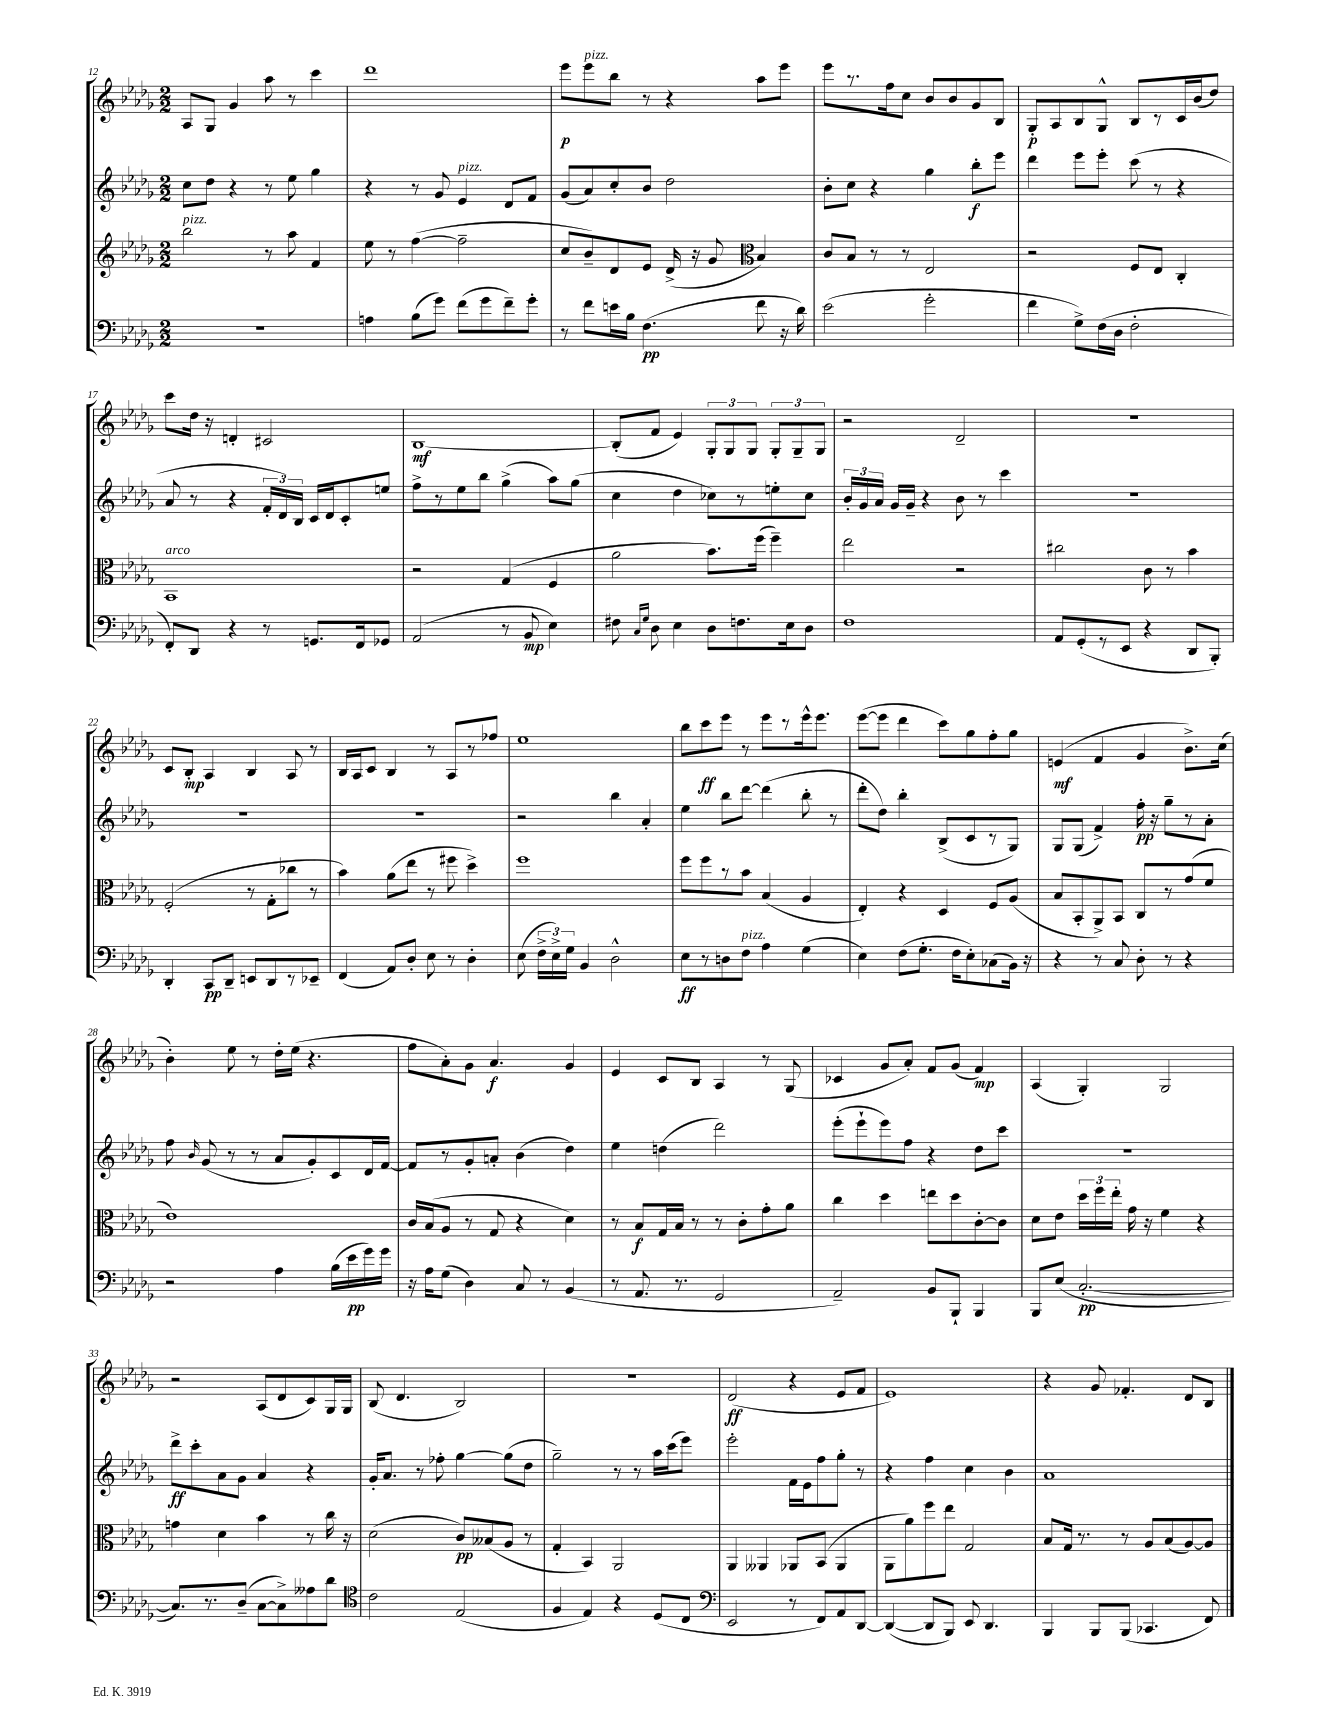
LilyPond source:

<<
\new StaffGroup <<
\new Staff = "s0" {
    \clef treble \key des \major \numericTimeSignature \time 2/2
    \autoBeamOff aes8[ ges8] ges'4 aes''8 r8 c'''4 |
    des'''1 |
    ees'''8[\p ees'''8^\markup { \italic "pizz." } bes''8] r8 r4 aes''8[ ees'''8] |
    ees'''8[ r8. f''16 c''8] bes'8[ bes'8 ges'8 bes8] |
    ges8[-.\p aes8 bes8 ges8]-^ bes8[ r8 c'16 bes'16( des''8]) |
    c'''8[ des''16] r16 d'4-. cis'2 |
    bes1~\mf |
    bes8[-.( f'8] ees'4) \tuplet 3/2 { ges8[-. ges8 ges8] } \tuplet 3/2 { ges8[-. ges8-- ges8] } |
    r2 des'2-- |
    R1 |
    c'8[ bes8]-.\mp aes4 bes4 aes8 r8 |
    bes16[ aes16 c'8] bes4 r8 aes8[ r8 fes''8] |
    ees''1 |
    bes''8[ c'''8\ff ees'''8] r8 ees'''8[ r8 ees'''16-^ ees'''8.] |
    ees'''8[~( ees'''8] des'''4 c'''8[) ges''8 f''8-. ges''8] |
    e'4\mf( f'4 ges'4 bes'8.[->) c''16]( |
    bes'4-.) ees''8 r8 des''16[-. ees''16]( r4. |
    f''8[ aes'8-.) ges'8] aes'4.\f ges'4 |
    ees'4 c'8[ bes8] aes4 r8 ges8( |
    ces'4 ges'8[ aes'8]-.) f'8[ ges'8]( f'4\mp) |
    aes4( ges4-.) ges2 |
    r2 aes8[( des'8 c'8) ges16 ges16] |
    bes8( des'4. bes2) |
    R1 |
    des'2\ff( r4 ees'8[ f'8] |
    ees'1) |
    r4 ges'8 fes'4.-. des'8[ bes8] \bar "|." |
}
\new Staff = "s1" {
    \clef treble \key des \major \numericTimeSignature \time 2/2
    \autoBeamOff c''8[ des''8] r4 r8 ees''8 ges''4 |
    r4 r8 ges'8 ees'4^\markup { \italic "pizz." } des'8[ f'8] |
    ges'8[( aes'8) c''8-. bes'8] des''2 |
    bes'8[-. c''8] r4 ges''4 bes''8[-.\f ees'''8] |
    des'''4 ees'''8[ ees'''8]-. c'''8( r8 r4 |
    aes'8 r8 r4 \tuplet 3/2 { f'16[-. des'16) bes16] } c'16[ des'16 c'8-. e''8] |
    f''8[-> r8 ees''8 bes''8] ges''4->( aes''8[) ges''8]( |
    c''4 des''4 ces''8[) r8 e''8-. ces''8] |
    \tuplet 3/2 { bes'16[-. ges'16 aes'16] } ges'16[ ges'16]-- r4 bes'8 r8 c'''4 |
    R1 |
    R1 |
    R1 |
    r2 bes''4 aes'4-. |
    ees''4 bes''8[ des'''8]~ des'''4( bes''8-. r8 |
    des'''8[-. des''8]) bes''4-. bes8[->( c'8 r8 ges8]) |
    ges8[ ges8]( f'4->) f''16-.\pp r16 ges''8[-- r8 aes'8]-. |
    f''8 \grace { bes'16 } ges'8( r8 r8 aes'8[ ges'8-.) c'8 des'16 f'16]~ |
    f'8[ r8 ges'8-. a'8]-. bes'4( des''4) |
    ees''4 d''4( des'''2) |
    ees'''8[-.( ees'''8-! ees'''8) f''8] r4 des''8[ c'''8] |
    r1 |
    des'''8[->\ff c'''8-. aes'8 ges'8] aes'4 r4 |
    ges'16[-. aes'8.] r8 fes''8-. ges''4~ ges''8[( des''8] |
    ges''2--) r8 r8 aes''16[ c'''16( ees'''8]) |
    ees'''2-. f'16[ ees'16 f''8 ges''8]-. r8 |
    r4 f''4 c''4 bes'4 |
    aes'1 \bar "|." |
}
\new Staff = "s2" {
    \clef treble \key des \major \numericTimeSignature \time 2/2
    \autoBeamOff bes''2^\markup { \italic "pizz." } r8 aes''8 f'4 |
    ees''8 r8 f''4~( f''2-- |
    c''8[ bes'8--) des'8 ees'8] des'16->( r16 ges'8 \clef alto bes4) |
    c'8[ bes8] r8 r8 ees2 |
    r2 f8[ ees8] c4-. |
    bes,1^\markup { \italic "arco" } |
    r2 ges4( f4 |
    aes'2 bes'8.[) f''16]( f''4--) |
    ees''2 r2 |
    cis''2 c'8 r8 bes'4 |
    f2-.( r8 ges8[-. ces''8] r8 |
    bes'4) aes'8[( ees''8] r8 fis''8 des''4->) |
    f''1 |
    f''8[ f''8 r8 bes'8] bes4( aes4 |
    ees4-.) r4 des4 f8[ aes8]( |
    bes8[ bes,8-. aes,8->) bes,8] c8[ r8 ges'8( f'8] |
    ees'1) |
    c'16[ bes16( aes8] r8 ges8 r4 des'4) |
    r8 bes8[\f ges16 bes16] r8 r8 c'8[-. ges'8-. aes'8] |
    c''4 des''4 e''8[ des''8 c'8~-. c'8] |
    des'8[ ees'8] \tuplet 3/2 { des''16[ f''16 ees''16]-. } ges'16 r16 f'4 r4 |
    g'4 des'4 bes'4 r8 c''16 r16 |
    des'2( c'8[\pp) beses8( aes8] r8 |
    ges4-. bes,4) aes,2 |
    aes,4 aeses,4 aes,8[ bes,8]( aes,4 |
    aes,8[ aes'8) f''8 ees''8] ges2 |
    bes8[ ges16] r8. r8 aes8[ bes8( aes8~) aes8] \bar "|." |
}
\new Staff = "s3" {
    \clef bass \key des \major \numericTimeSignature \time 2/2
    \autoBeamOff R1 |
    a4 bes8[( ges'8]) f'8[( ges'8 f'8--) ges'8]-. |
    r8 f'8[ e'16 bes16] f4.\pp( f'8 r16 des'16) |
    ees'2( ges'2-. |
    f'4 ges8[->) f16( des16] f2-. |
    f,8[-.) des,8] r4 r8 g,8.[ f,16 ges,8] |
    aes,2( r8 bes,8\mp ees4) |
    fis8 \grace { c16[ ges16] } des8 ees4 des8[ f8. ees16 des8] |
    f1 |
    aes,8[ ges,8-.( r8 ees,8] r4 des,8[ bes,,8]-.) |
    des,4-. c,8[\pp des,8]-- e,8[ des,8 r8 ees,8]-- |
    f,4( aes,8[) des8]-. ees8 r8 des4-. |
    ees8( \tuplet 3/2 { f16[-> ees16->) ges16] } bes,4 des2-^ |
    ees8[\ff r8 d8 f8]^\markup { \italic "pizz." } aes4 ges4( |
    ees4) f8[( ges8.]-. f16[ ees8-.) ces8( bes,16]) r16 |
    r4 r8 c8 des8-. r8 r4 |
    r2 aes4 bes16[( ees'16\pp ges'16) ges'16] |
    r16 aes16[ ges8]( des4) c8 r8 bes,4( |
    r8 aes,8. r8. ges,2 |
    aes,2--) bes,8[ bes,,8]-! bes,,4 |
    bes,,8[ ees8]( c2.~-.\pp |
    c8.[) r8. des8]--( c8[~ c8->) aeses8 des'8] |
    \clef tenor c'2 ees2( |
    f4 ees4) r4 des8[( c8] |
    \clef bass ees,2 r8 f,8[) aes,8 des,8]~ |
    des,4~( des,8[ bes,,8]) ees,8 des,4. |
    bes,,4 bes,,8[ bes,,8]( ces,4. f,8) \bar "|." |
}
>>
>>
\layout { \context { \Score currentBarNumber = #12 } }
